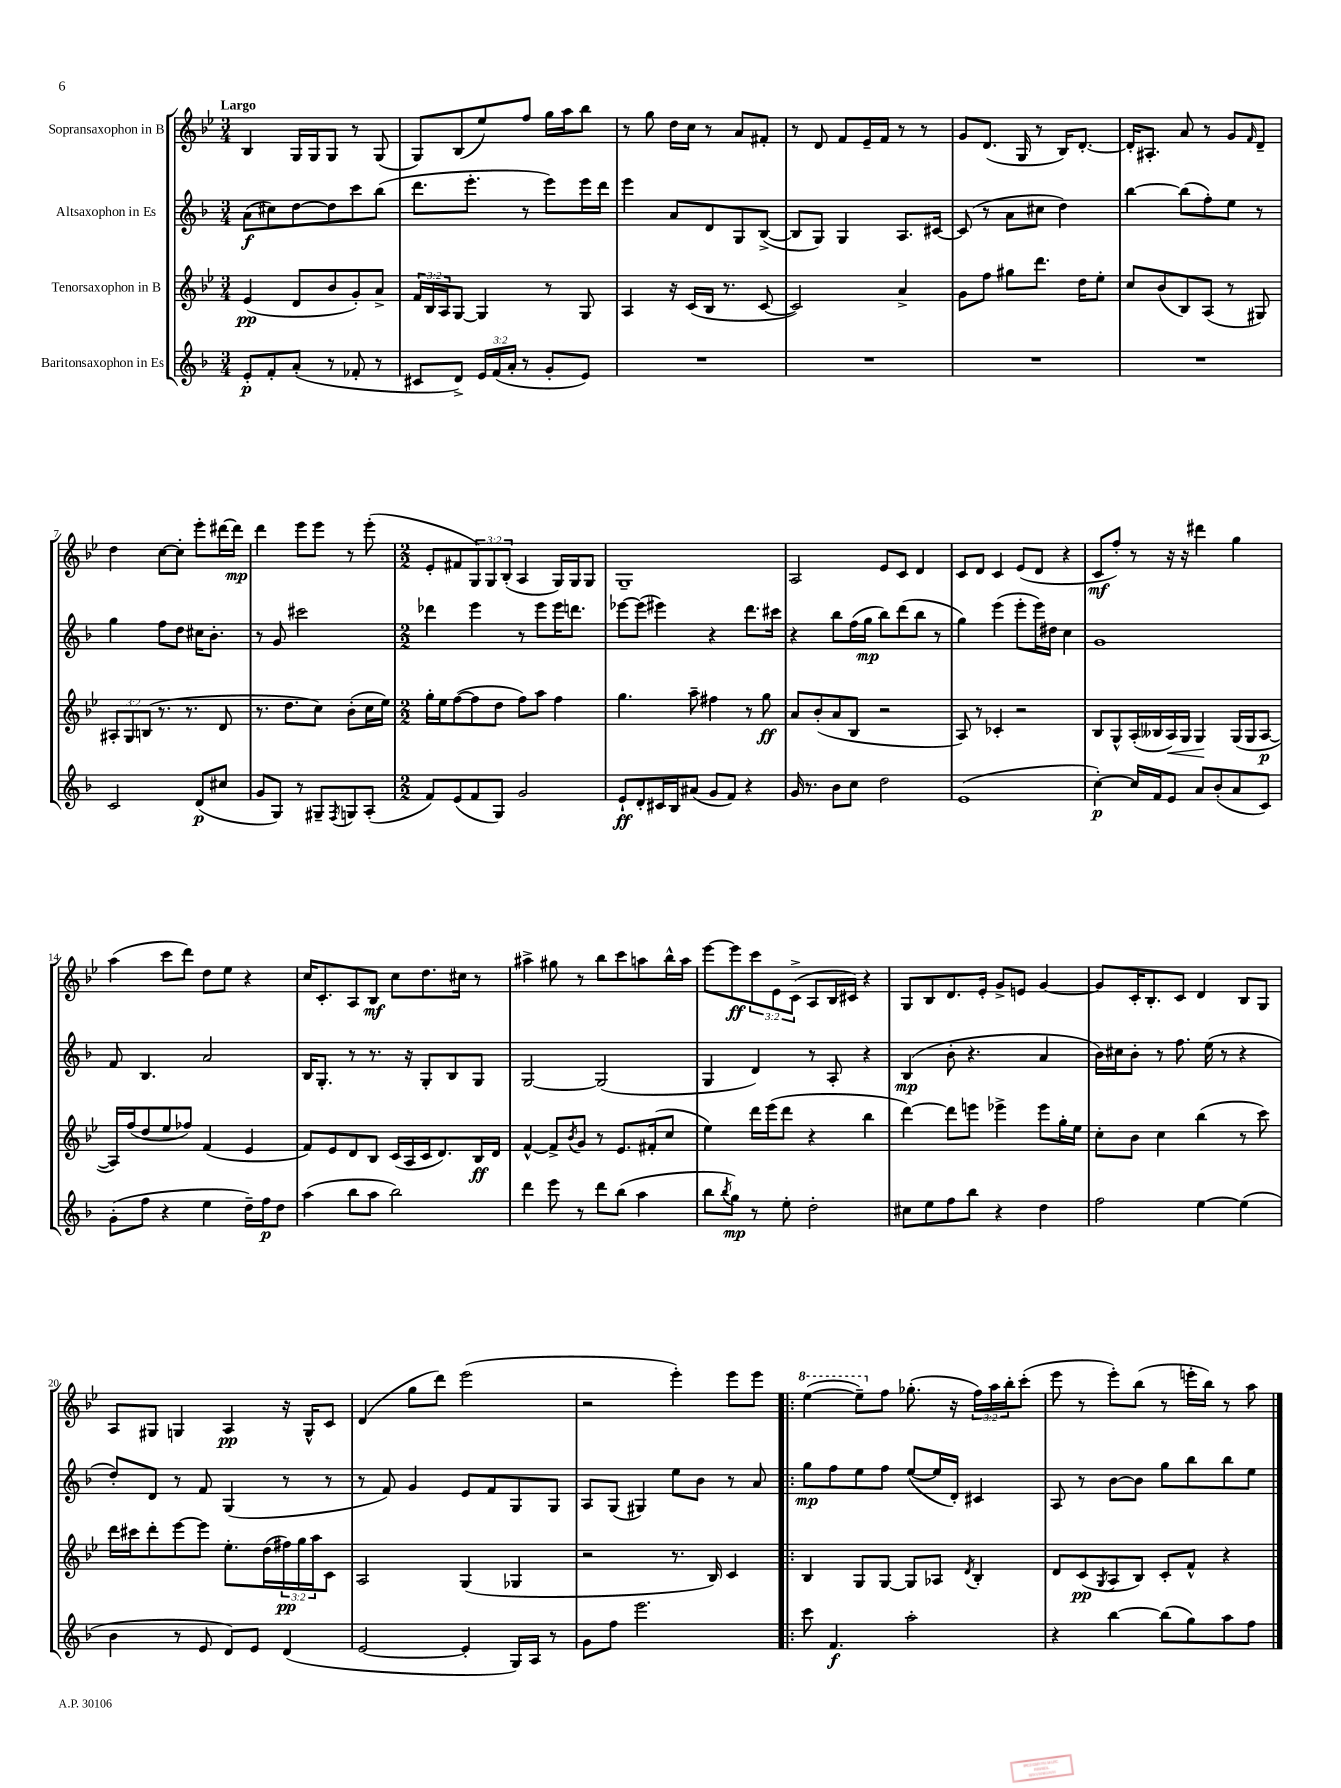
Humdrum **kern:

**kern	**kern	**kern	**kern
*staff4	*staff3	*staff2	*staff1
*clefG2	*clefG2	*clefG2	*clefG2
*k[b-]	*k[b-e-]	*k[b-]	*k[b-e-]
*M3/4	*M3/4	*M3/4	*M3/4
8e'/L	(4e-/	(8a\L	4B-/
8f'/	.	8cc#\)	.
(8a'/J	8d/L	[8dd\	16G/LL
.	.	.	16G/J
8r	8b-/	8dd\]	8G/J
8f-'/	8g'/)	8ccc\	8r
8r	8a^/J	(8bb-\J	(8G/
=	=	=	=
8c#/L	24f/LL	8.ddd\L	8G/L)
.	24B-/	.	.
.	24A/J	.	.
8d^/J)	[8G/J	.	(8B-/
.	.	8.eee'\J	.
24e/LL	4G/]	.	8ee-/)
(24f/	.	.	.
24a'/JJ	.	.	.
8r	.	8r	8ff/J
8g'/L	8r	8eee\L)	16gg\LL
.	.	.	16aa\J
8e/J)	8G/	16eee\L	8bb-\J
.	.	16ddd\JJ	.
=	=	=	=
2.r	4A/	4eee\	8r
.	.	.	8gg\
.	16r	8a/L	16dd\LL
.	(16c/LL	.	16cc\JJ
.	16B-/JJ	8d/	8r
.	8.r	.	.
.	.	8G/	8a/L
.	[8c/	([8B-^/J	8f#'/J
=	=	=	=
2.r	2c/])	8B-/]L	8r
.	.	8G/J)	8d/
.	.	4G/	8f/L
.	.	.	16e-~/L
.	.	.	16f/JJ
.	4a^/	8.A/L	8r
.	.	.	8r
.	.	[16c#/Jk	.
=	=	=	=
2.r	8g\L	(8c#/]	8g/L
.	8ff\J	8r	(8.d/J
.	8gg#\L	8a\L	.
.	.	.	16G/
.	8.ddd\J	8cc#\J	8r
.	.	4dd\)	16B-/LK)
.	16dd\LK	.	[8.d'/J
.	8ee-'\J	.	.
=	=	=	=
2.r	8cc/L	[4bb-\	16d'/]LK
.	.	.	8.A#'/J
.	(8b-/	.	.
.	8B-/)	(8bb-\]L	8a/
.	(8A/J	8ff'\)	8r
.	8r	8ee\J	8g/L
.	.	.	16qqf/
.	8G#/)	8r	8d~/J
=	=	=	=
2c/	12A#'/L	4gg\	4dd\
.	12G/	.	.
.	(12B/J	.	.
.	8.r	8ff\L	[8cc\L
.	.	8dd\J	8cc'\]J
.	8.r	.	.
(8d/L	.	16cc#\LK	8eee-'\L
.	.	8.b-'\J	.
8cc#/J	8d/	.	[16ddd#\L
.	.	.	16ddd#\]JJ
=	=	=	=
8g/L	8.r	8r	4ddd\
8G/J)	.	8g/	.
.	8.dd\L	.	.
8r	.	2ccc#\	8eee-\L
8G#~/L	8cc\J)	.	8eee-\J
8qF/	.	.	.
8G/	(8b-'\L	.	8r
(8A'/J	16cc\L	.	(8eee-'\
.	16ee-\JJ)	.	.
=	=	=	=
*M2/2	*M2/2	*M2/2	*M2/2
8f/L)	16gg'\LL	4ddd-\	8e-'/L
.	16ee-\J	.	.
(8e/	([8ff\	.	8f#/
8f/	8ff\]	4eee\	12G/)
.	.	.	12G/
8G/J)	8dd\J	.	.
.	.	.	(12B-'/J
2g/	8ff\L)	8r	4A/
.	8aa\J	8eee\L	.
.	4ff\	16eee\K	16G/LL)
.	.	8.ddd\J	16G/J
.	.	.	8G/J
=	=	=	=
8e`/L	4.gg\	[8eee-\L	1G~
8d'/	.	(8eee-\]J	.
16c#/L	.	4eee#\)	.
16B-/J	.	.	.
(8a#/J	8aa~\	.	.
8g/L	4ff#\	4r	.
8f/J)	.	.	.
4r	8r	8.ddd\L	.
.	8gg\	.	.
.	.	16ccc#\Jk	.
=	=	=	=
16g/	8a/L	4r	2A/
8.r	.	.	.
.	(8b-'/	.	.
8b-\L	8a/	8bb-\L	.
8cc\J	8B-/J	(16ff\L	.
.	.	16gg\JJ	.
2dd\	2r	8bb-\L)	8e-/L
.	.	(8ddd\	8c/J
.	.	8bb-\J	4d/
.	.	8r	.
=	=	=	=
(1e	8A/)	4gg\)	8c/L
.	8r	.	8d/J
.	4c-'/	(4eee\	4c/
.	2r	8eee'\L	(8e-/L
.	.	16eee\L)	8d/J
.	.	16dd#\JJ	.
.	.	4cc\	4r
=	=	=	=
[4cc'\)	8B-/L	1g	8c/L
.	8G^^/	.	8ff'/J)
16cc/]LL	(16A'/L	.	8r
16f/J	16B--/	.	.
8e/J	16A/)	.	16r
.	16G/JJ	.	16r
8a/L	4G/	.	4ddd#\
(8b-'/	.	.	.
8a/	(16G/LL	.	4gg\
.	16G/J	.	.
8c/J)	[8A/J	.	.
=	=	=	=
(8g'\L	16A/]LL)	8f/	(4aa\
.	(16ff/J	.	.
8ff\J	8dd/	4.B-/	.
4r	8ee-/	.	8ccc\L
.	8ff-/J)	.	8ddd\J)
4ee\	(4f/	2a/	8dd\L
.	.	.	8ee-\J
16dd~\LL)	4e-/	.	4r
16ff\J	.	.	.
8dd\J	.	.	.
=	=	=	=
(4aa\	8f/L)	16B-/LK	16cc/LK
.	.	8.G'/J	8.c'/
.	8e-/	.	.
8bb-\L	8d/	8r	8A/
8aa\J	8B-/J	8.r	8B-/J
2bb-\)	(16c/LL	.	8cc\L
.	16A/	16r	.
.	16c/J	8G'/L	8.dd\
.	8.d/)	.	.
.	.	8B-/	.
.	.	.	16cc#\Jk
.	16B-/L	8G/J	8r
.	16d/JJ	.	.
=	=	=	=
4ddd\	[4f^^/	[2G/	4aa#^\
8eee\	8f^/]L	.	8gg#\
.	8qb-/	.	.
8r	8g/J	.	8r
8ddd\L	8r	(2G/]	8bb-\L
(8bb-\J	8.e-/L	.	8ccc\
4aa\	.	.	8aa\
.	(16f#'/k	.	.
.	8cc/J	.	16bb-^^\L
.	.	.	16aa\JJ
=	=	=	=
8bb-\L	4ee-\)	4G/	[8eee-\L
8qbb-/	.	.	.
8gg\J)	.	.	8eee-\]
8r	16ddd\LL	4d/)	12ccc\
.	(16eee-\J	.	.
.	.	.	12e-\
8ee'\	8ddd\J	.	.
.	.	.	(12c^\J
2dd'\	4r	8r	8A/L
.	.	8A'/	16B-/L
.	.	.	16c#/JJ)
.	4bb-\	4r	4r
=	=	=	=
8cc#\L	[4ddd\)	(4B-/	8G/L
8ee\	.	.	8B-/
8ff\	8ddd\]L	8b-'\	8.d/
8bb-\J	8eee\J	4.r	.
.	.	.	16e-'/Jk
4r	4eee-^\	.	8g^/L
.	.	.	8e/J
4dd\	8eee-\L	4a/	[4g/
.	16gg'\L	.	.
.	16ee-\JJ	.	.
=	=	=	=
2ff\	8cc'\L	16b-\LL)	8g/]L
.	.	16cc#\J	.
.	8b-\J	8b-'\J	16c'/K
.	.	.	8.B-'/
.	4cc\	8r	.
.	.	8.ff\	8c/J
[4ee\	(4bb-\	.	4d/
.	.	(16ee\	.
.	.	8r	.
(4ee\]	8r	4r	8B-/L
.	8ccc\)	.	8G/J
=	=	=	=
4b-\	16ddd\LL	8dd'/L)	8A/L
.	16ccc#\J	.	.
.	8ddd'\	8d/J	8G#/J
8r	[8eee-\	8r	4G/
8e/	8eee-\]J	8f/	.
8d/L)	8.ee-'\L	(4G/	4A/
8e/J	.	.	.
.	(16dd\L	.	.
(4d/	24ff#\)	8r	16r
.	24gg\	.	.
.	.	.	16G^^/LK
.	24aa\J	.	.
.	8c\J	8r	8c/J
=	=	=	=
[2e/	2A/	8r	(4d/
.	.	8f/)	.
.	.	4g/	8gg\L
.	.	.	8ddd\J)
4e'/]	(4G/	8e/L	(2eee-\
.	.	8f/	.
16G/LL)	4G-/	8G/	.
16A/JJ	.	.	.
8r	.	8G/J	.
=	=	=	=
8g\L	2r	8A/L	2r
8ff\J	.	(8G/J	.
2.eee\	.	4G#/)	.
.	8.r	8ee\L	4eee-'\)
.	.	8b-\J	.
.	16B-/)	.	.
.	4c/	8r	8eee-\L
.	.	8a/	8eee-\J
=!|:	=!|:	=!|:	=!|:
8ccc\	4B-/	8gg\L	([4eee-\
4.f/	.	8ff\	.
.	8G/L	8ee\	8eee-~\]L)
.	[8G/J	8ff\J	8ff\J
2aa'\	8G/]L	([8ee/L	(8.gg-'\
.	8A-/J	16ee/]L	.
.	.	16d'/JJ)	16r
.	8qd/	.	.
.	4B-'/	4c#/	24ff\LL)
.	.	.	24aa\
.	.	.	24bb-'\J
.	.	.	(8ccc'\J
=	=	=	=
4r	8d/L	8A/	8eee-\
.	(8c/	8r	8r
.	8qG/	.	.
[4bb-\	8A/	[8b-\L	8eee-'\L)
.	8B-/J)	8b-\]J	(8bb-\J
(8bb-\]L	8c'/L	8gg\L	8r
8gg\)	8f^^/J	8bb-\	16eee'\LL
.	.	.	16bb-\JJ)
8aa\	4r	8bb-\	8r
8ff\J	.	8ee\J	8aa\
==	==	==	==
*-	*-	*-	*-
